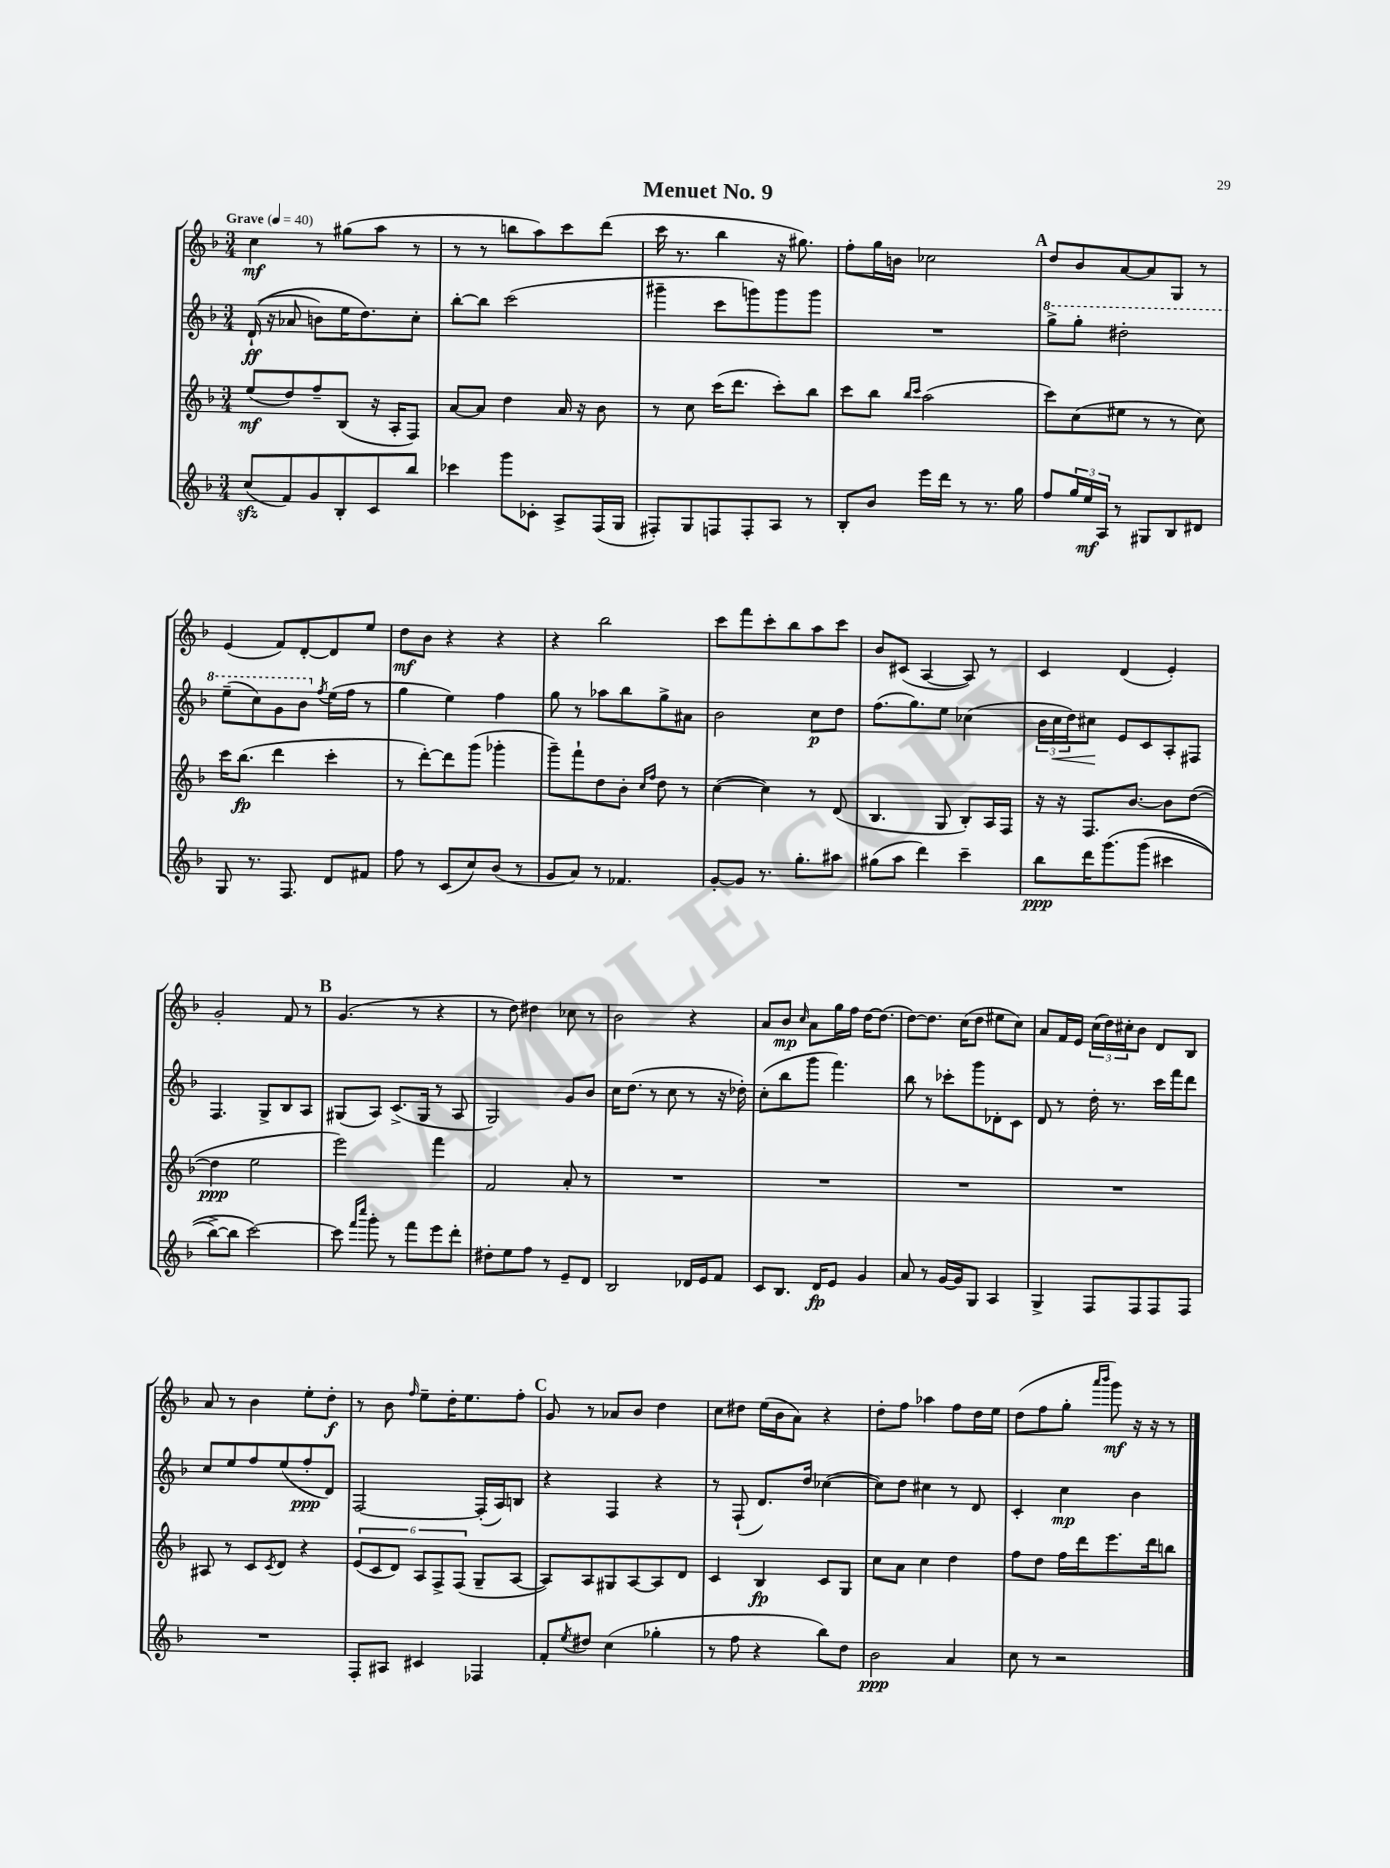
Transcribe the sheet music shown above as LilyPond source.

\header { title = "Menuet No. 9" }
<<
\new StaffGroup <<
\new Staff = "s0" {
    \clef treble \key f \major \numericTimeSignature \time 3/4 \tempo "Grave" 4 = 40
    c''4\mf r8 gis''8( a''8 r8 |
    r8 r8 b''8 a''8) c'''8 d'''8( |
    c'''16 r8. bes''4 r16 gis''8.) |
    f''8-. g''16 b'16 ces''2 |
    \mark \markup { \bold "A" } d''8 bes'8 a'8~ a'8 g8 r8 |
    e'4( f'8) d'8~-. d'8 e''8 |
    d''8\mf bes'8 r4 r4 |
    r4 bes''2 |
    c'''8 f'''8 c'''8-. bes''8 a''8 c'''8 |
    bes'8 cis'8( a4~ a8) r8 |
    c'4 d'4( e'4-.) |
    g'2-. f'8 r8 |
    \mark \markup { \bold "B" } g'4.( r8 r4 |
    r8 d''8) dis''4 ces''8 r8 |
    bes'2 r4 |
    a'8 bes'8\mp \grace { c''16 } a'8 g''16 f''16 d''16~ d''8.( |
    d''8~) d''8. c''16( d''8 eis''8 c''8) |
    a'8 f'16 e'16 \tuplet 3/2 { c''16( d''16) cis''16-. } bes'8 d'8 bes8 |
    a'8 r8 bes'4 e''8-. d''8-.\f |
    r8 bes'8 \grace { f''16 } e''8-- d''16-. e''8. f''8-. |
    \mark \markup { \bold "C" } g'8 r8 aes'8 bes'8 d''4 |
    c''8 dis''8 e''16( bes'16 a'8) r4 |
    d''8-. f''8 aes''4 f''8 d''16 e''16 |
    d''8( f''8 g''8-. \grace { a'''16 bes'''16 } g'''8\mf) r16 r16 r8 \bar "|." |
}
\new Staff = "s1" {
    \clef treble \key f \major \numericTimeSignature \time 3/4
    d'16-!\ff(\( r16 aes'8 b'8) e''16 d''8.\) c''8-. |
    bes''8~-. bes''8 c'''2( |
    gis'''4-- c'''8 g'''8) g'''8 g'''8 |
    R2. |
    \mark \markup { \bold "A" } \ottava #1 g'''8-> g'''8-. dis'''2-. |
    e'''8--( c'''8) g''8 bes''8 \ottava #0 \acciaccatura { f''8 } e''16( f''16 r8 |
    g''4 e''4) f''4 |
    g''8 r8 aes''8 bes''8 g''8-> ais'8 |
    bes'2 c''8\p d''8 |
    f''8.( g''8.) e''8 ces''4( |
    \tuplet 3/2 { bes'16 c''16\< d''16) } cis''8\! e'8 c'8 a8-. fis8 |
    f4. g8-> bes8 a8 |
    \mark \markup { \bold "B" } gis8( a8) c'8.->( gis16 r8 a8 |
    g2) g'8 bes'8 |
    c''16 d''8.( r8 c''8 r8 r16 des''16-.) |
    c''8-.( bes''8 g'''8 f'''4.) |
    bes''8 r8 ces'''8-. g'''8 des'8-. c'8 |
    d'8 r8 d''16-. r8. c'''16 f'''16 d'''8 |
    c''8 e''8 f''8 e''8( f''8-.\ppp d'8) |
    f2~ f16-.( a16) b8 |
    \mark \markup { \bold "C" } r4 f4 r4 |
    r8 f8-!( d'8.) d''16 ces''4~( |
    ces''8) d''8 cis''4 r8 d'8 |
    c'4-. c''4\mp bes'4 \bar "|." |
}
\new Staff = "s2" {
    \clef treble \key f \major \numericTimeSignature \time 3/4
    e''8\mf( d''8) f''8-- bes8( r16 a16-. f8) |
    a'8~ a'8 d''4 a'16 r16 bes'8 |
    r8 c''8 c'''16( d'''8. c'''8-.) bes''8 |
    c'''8 bes''8 \grace { bes''16 c'''16 } a''2( |
    \mark \markup { \bold "A" } c'''8) c''8( eis''8 r8 r8 c''8) |
    c'''16 bes''8.\fp( d'''4 c'''4-. |
    r8 d'''8~-.) d'''8 g'''8( ges'''4-. |
    g'''8--) f'''8-! d''8 bes'8-. \grace { c''16 f''16 } d''8 r8 |
    c''4~( c''4) r8 d'8( |
    bes4. g8 bes8-.) a16 f16 |
    r16 r16 f8. bes'8.~ bes'8 d''8~( |
    d''4\ppp e''2 |
    \mark \markup { \bold "B" } e'''2) f'''4 |
    f'2 a'8-. r8 |
    R2. |
    R2. |
    R2. |
    R2. |
    ais8 r8 c'8 \acciaccatura { c'8 } d'8 r4 |
    \tuplet 6/4 { e'8( c'8 d'8) a8 f8-> f8( } g8-- a8~ |
    \mark \markup { \bold "C" } a8) a8 gis8 a8~ a8 d'8 |
    c'4 bes4\fp c'8 g8 |
    c''8 a'8 c''4 d''4 |
    f''8 d''8 f''16 d'''16 e'''8. d'''16 b''8 \bar "|." |
}
\new Staff = "s3" {
    \clef treble \key f \major \numericTimeSignature \time 3/4
    c''8\sfz( f'8) g'8 bes8-. c'8 bes''8 |
    ces'''4 g'''8 ces'8-. a8-> f16( g16 |
    fis8-.) g8 f8 f8-. a8 r8 |
    bes8-. bes'8 e'''16 d'''16 r8 r8. g''16 |
    \mark \markup { \bold "A" } f''8 \tuplet 3/2 { g''16 e''16\mf a16 } r8 gis8 bes8 dis'8 |
    g8 r8. f8. d'8 fis'8 |
    f''8 r8 c'8( c''8) bes'8( r8 |
    g'8 a'8) r8 fes'4. |
    g'8~-. g'8 r8. g''8.-. ais''8 |
    gis''8( a''8 d'''4) c'''4-- |
    bes''8\ppp d'''16 g'''8.\( g'''8( cis'''4 |
    bes''8~->) bes''8 c'''2~\) |
    \mark \markup { \bold "B" } c'''8 \grace { f'''16 c''''16 } g'''8-. r8 f'''8 e'''8 d'''8-. |
    dis''8-. e''8 f''8 r8 e'8-- d'8 |
    bes2 des'16 e'16 f'8 |
    c'8 bes8. d'16\fp e'8 g'4 |
    a'8 r8 g'16~ g'16 g8 a4 |
    g4-> f8 f8 f8 f8 |
    R2. |
    f8-. ais8 cis'4 fes4 |
    \mark \markup { \bold "C" } f'8-. \acciaccatura { e''8 } dis''8 c''4( ges''4-. |
    r8 f''8 r4 bes''8) d''8 |
    bes'2\ppp a'4 |
    c''8 r8 r2 \bar "|." |
}
>>
>>
\layout { \context { \Score \remove "Bar_number_engraver" } }
